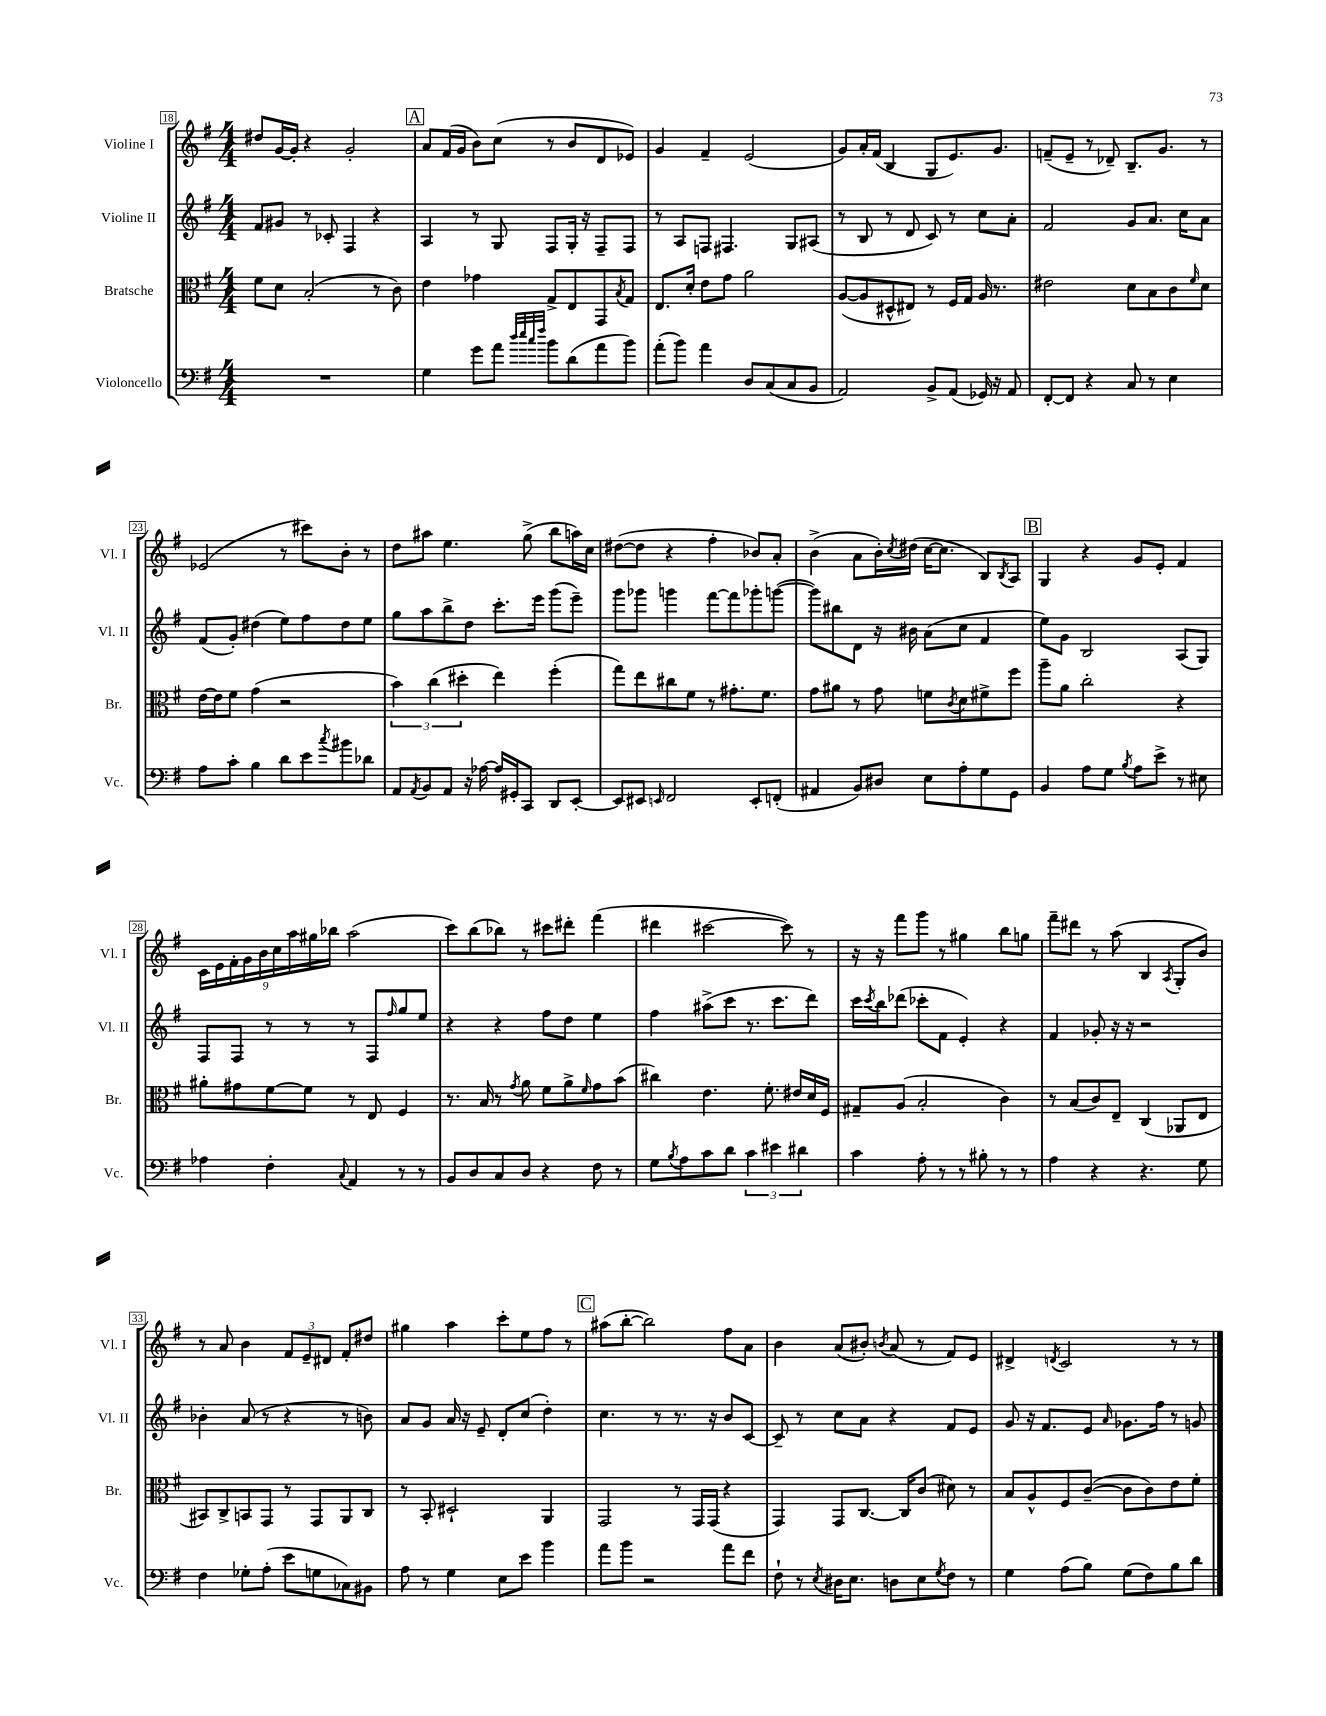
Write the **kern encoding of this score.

**kern	**kern	**kern	**kern
*staff4	*staff3	*staff2	*staff1
*clefF4	*clefC3	*clefG2	*clefG2
*k[f#]	*k[f#]	*k[f#]	*k[f#]
*M4/4	*M4/4	*M4/4	*M4/4
1r	8f#	8f#	8dd#
.	8d	8g#	[16g
.	.	.	16g']
.	(2B'	8r	4r
.	.	8c-'	.
.	.	4F#	2g'
.	8r	4r	.
.	8c)	.	.
=	=	=	=
4G	4e	4A	8a
.	.	.	(16f#
.	.	.	16g
8g	4g-	8r	8b)
8a	.	8G	(8cc
32qqdd	.	.	.
32qqee	.	.	.
32qqcc	.	.	.
32qqff#	.	.	.
8b	8G^	8F#	8r
(8d	8E	16G'	8b
.	.	16r	.
8a	8GG	8F#~	8d
.	8qB	.	.
8b)	8G	8F#	8e-)
=	=	=	=
(8a'	8.E	8r	4g
8b)	.	8A	.
.	16d'	.	.
4a	8e	8F	4f#~
.	8g	4.F#	.
8D	2a	.	(2e
(8C	.	.	.
8C	.	8G	.
8BB	.	(8A#	.
=	=	=	=
2AA)	([8A	8r	8g)
.	8A]	8B	16a'
.	.	.	(16f#
.	8D#^^	8r	4B
.	8E#)	8d	.
8BB^	8r	8c)	8G
(8AA	16F#	8r	8.e)
.	16G	.	.
16GG-)	16A	8cc	.
16r	8.r	.	8.g
8AA	.	8a'	.
=	=	=	=
[8FF#'	2e#	2f#	(8f~
8FF#]	.	.	8e~
4r	.	.	8r
.	.	.	8d-~)
8C	8d	8g	8.B~
8r	8B	8.a	.
.	.	.	8.g
4E	8c	.	.
.	.	16cc	.
.	16qqf#	.	.
.	8d	8a	8r
=	=	=	=
8A	[16e	(8f#	(2e-
.	16e]	.	.
8c'	8f#	8g')	.
4B	(4g	(4dd#	.
8d	2r	8ee)	8r
8e	.	8ff#	8ccc#)
8qcc	.	.	.
8b#	.	8dd#	8b'
8d-	.	8ee	8r
=	=	=	=
8AA	6b)	8gg	8dd
8qAA	.	.	.
8BB	.	8aa	8aa#
.	(6cc	.	.
8AA	.	8bb^	4.ee
.	6dd#'	.	.
16r	.	8dd	.
[16A-	.	.	.
16A-]	4ee)	8.ccc'	.
16GG#'	.	.	.
8CC	.	.	(8gg^
.	.	16eee	.
8DD	(4ff#'	(8ggg	8bb
[8EE'	.	8eee~)	16aa)
.	.	.	16cc
=	=	=	=
8EE]	8gg)	8ggg	([8dd#
8EE#	8ee	8ggg-	8dd#]
16qqEE	.	.	.
2FF#	8cc#	4ggg	4r
.	8f#	.	.
.	8r	[8fff#	4ff#'
.	8.g#'	8fff#]	.
8EE'	.	8ggg-'	8b-)
.	8.f#	.	.
(8FF'	.	([8ggg	8a'
=	=	=	=
4AA#	8g	8ggg])	(4b^
.	8a#	8bb#	.
8BB)	8r	8d	8a
8D#	8g	16r	16b')
.	.	.	8qcc
.	.	16b#	(16dd#
8E	8f	(8a	[16cc
.	.	.	8.cc]
.	8qc	.	.
8A'	8d	8cc	.
8G	8f#^	4f#	8B)
.	.	.	8qB
8GG	8ff#	.	8A
=	=	=	=
4BB	8aa~	8ee)	4G
.	8a	8g	.
8A	2cc'	2B	4r
8G	.	.	.
8qB	.	.	.
8A	.	.	8g
8e^	.	.	8e'
8r	4r	(8A	4f#
8E#	.	8G)	.
=	=	=	=
4A-	8a#'	8F#	18c
.	.	.	18e
.	.	.	18f#'
.	8g#	8F#	.
.	.	.	18g
.	.	.	18b
4F#'	[8f#	8r	.
.	.	.	18cc
.	.	.	18aa
.	8f#]	8r	.
.	.	.	18gg#
.	.	.	18bb-
8qqC	.	.	.
4AA	8r	8r	(2aa
.	8E	8F#	.
.	.	16qqff#	.
8r	4F#	8gg	.
8r	.	8ee	.
=	=	=	=
8BB	8.r	4r	8ccc)
8D	.	.	(8bb
.	16B	.	.
8C	8r	4r	8bb-)
.	8qg	.	.
8D	8a	.	8r
4r	8f#	8ff#	8ccc#
.	8a^	8dd	8ddd#'
.	16qqf#	.	.
8F#	8g	4ee	(4fff#
8r	(8b	.	.
=	=	=	=
8G	4cc#)	4ff#	4ddd#
8qB	.	.	.
8A	.	.	.
8c	4.e	(8aa#^	[2ccc#
8d	.	8ccc	.
6c	.	8.r	.
.	8.f#'	.	.
6e#	.	.	.
.	.	8.ccc	.
.	.	.	8ccc#])
.	16e#	.	.
6d#	.	.	.
.	16d	8ddd)	8r
.	16F#	.	.
=	=	=	=
4c	8G#~	16ccc	16r
.	.	8qccc	.
.	.	16bb	16r
.	(8A	(8ddd-	8fff#
8A'	2B'	8ccc-'	8ggg
8r	.	8f#	8r
8r	.	4e')	4gg#
8B#'	.	.	.
8r	4c)	4r	8bb
8r	.	.	8gg
=	=	=	=
4A	8r	4f#	8fff#~
.	(8B	.	8ddd#
4r	8c)	8g-'	8r
.	8E~	16r	(8aa
.	.	16r	.
4.r	(4C	2r	4B
.	.	.	8qA
.	8AA-	.	8G'
8G	8E	.	8b)
=	=	=	=
4F#	8BB#)	4b-'	8r
.	8C^	.	8a
8G-'	8BB	(8a	4b
(8A'	8GG	8r	.
8e	8r	4r	12f#
.	.	.	12e~
8G	8GG	.	.
.	.	.	12d#
8C-)	8AA	8r	8f#'
8BB#	8C	8b)	8dd#
=	=	=	=
8A	8r	8a	4gg#
8r	8BB'	8g	.
4G	2D#`	16a	4aa
.	.	16r	.
.	.	8e~	.
8E	.	8d'	8ccc'
8e	.	(8cc	8ee
4b	4AA	4dd')	8ff#
.	.	.	8r
=	=	=	=
8a	2GG	4.cc	(8aa#
8b	.	.	[8bb'
2r	.	.	2bb])
.	.	8r	.
.	8r	8.r	.
.	16GG	.	.
.	(16GG	16r	.
8a	4r	8b	8ff#
8f#	.	[8c	8a
=	=	=	=
8F#`	4GG)	8c~]	4b
8r	.	8r	.
8qE	.	.	.
16D#	8GG	8cc	(8a
8.E	.	.	.
.	[8.C	8a	8b#')
.	.	.	8qb
8D	.	4r	(8a
.	16C]	.	.
8E	(8c	.	8r
8qG	.	.	.
8F#	8d#)	8f#	8f#)
8r	8r	8e	8e
=	=	=	=
4G	8B	8g	4d#^
.	8A^^	16r	.
.	.	8.f#	.
.	.	.	8qd
(8A	8F#	.	2c
8B)	([8c~	8e	.
.	.	16qqa	.
(8G	8c]	8.g-	.
8F#)	8c)	.	.
.	.	16ff#	.
8B	8e	8r	8r
8d	8f#'	8g	8r
==	==	==	==
*-	*-	*-	*-
